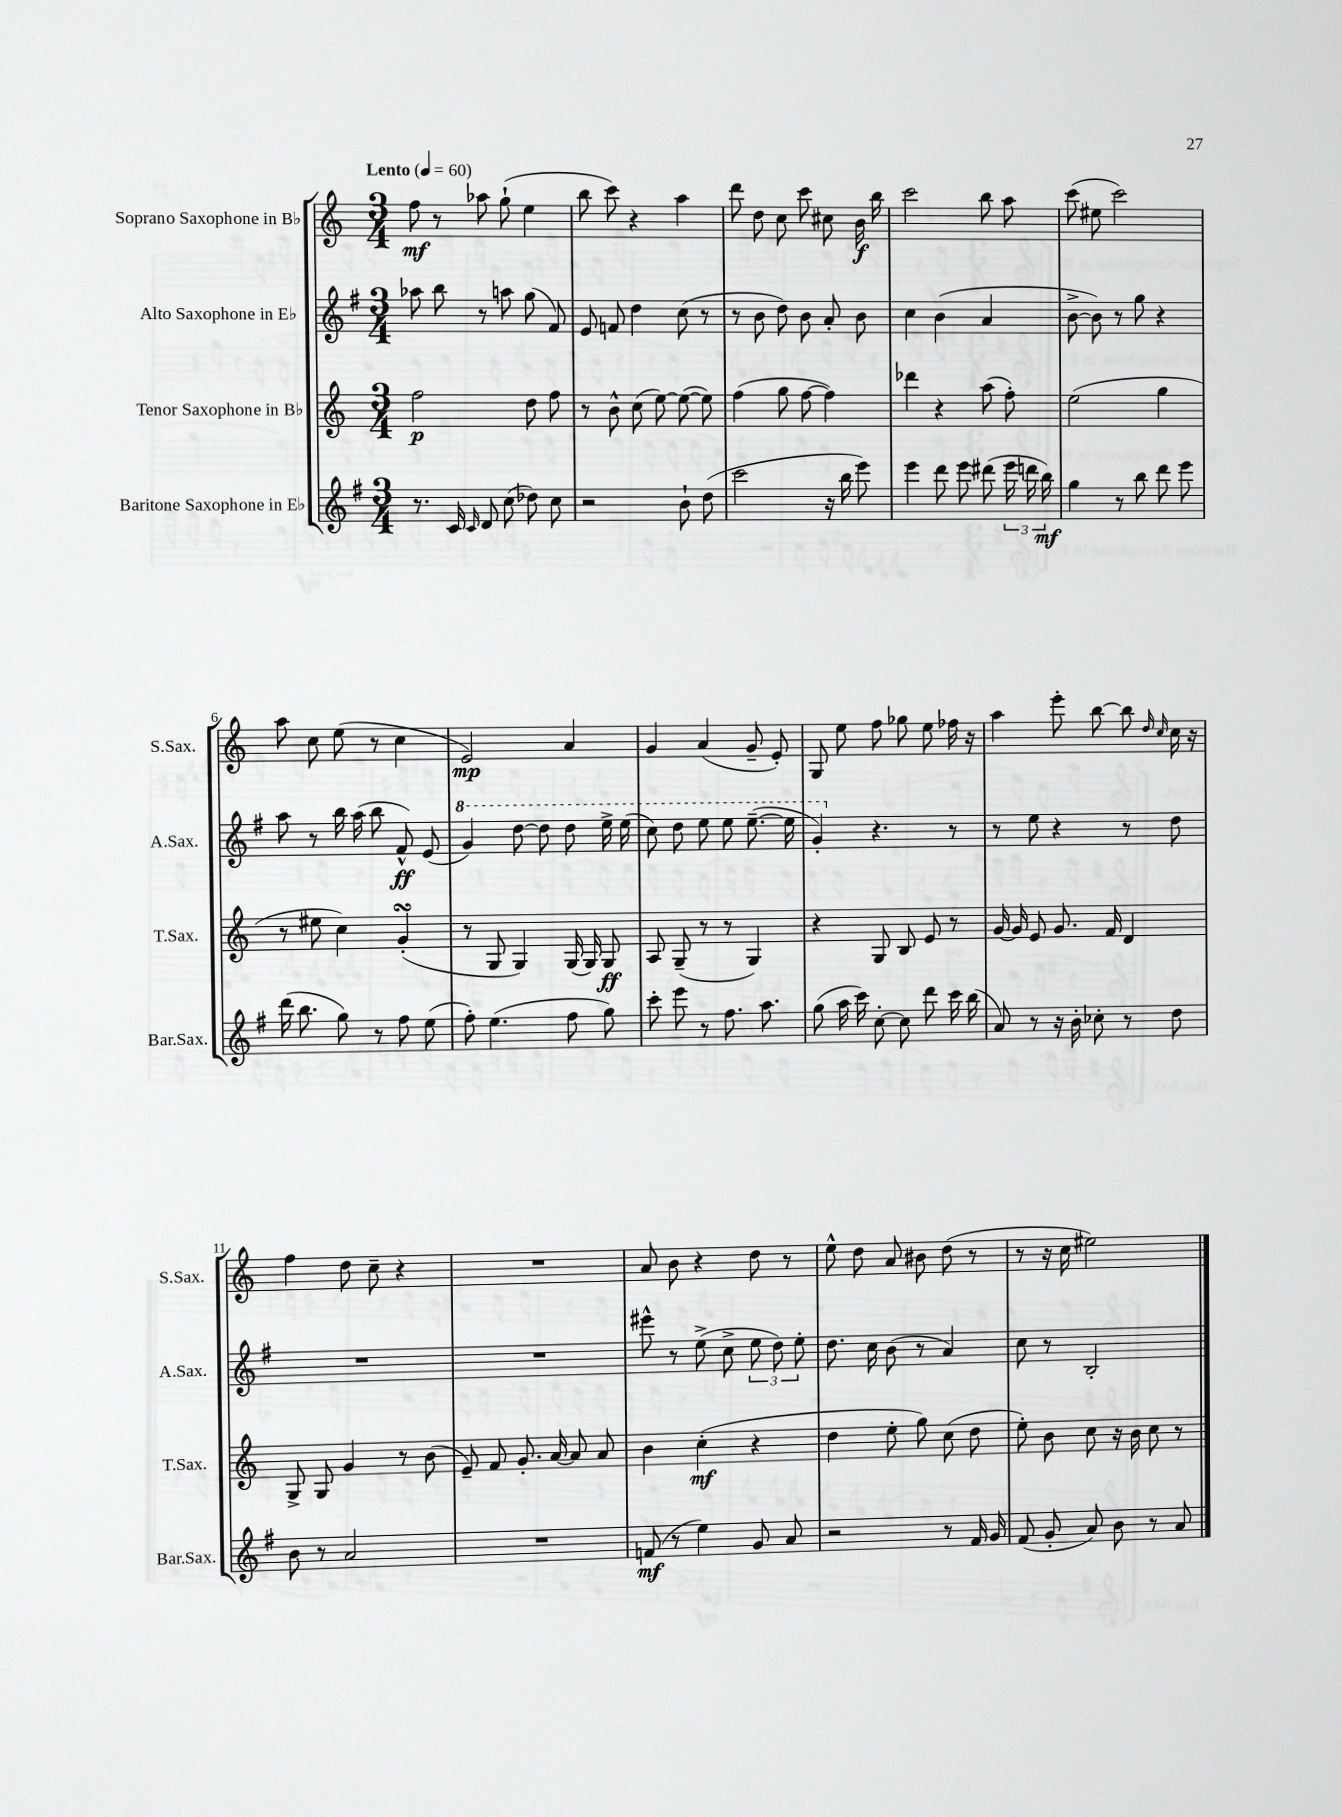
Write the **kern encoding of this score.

**kern	**dynam	**kern	**dynam	**kern	**dynam	**kern	**dynam
*part4	*part4	*part3	*part3	*part2	*part2	*part1	*part1
*staff4	*staff4	*staff3	*staff3	*staff2	*staff2	*staff1	*staff1
*I"Baritone Saxophone in E♭	*	*I"Tenor Saxophone in B♭	*	*I"Alto Saxophone in E♭	*	*I"Soprano Saxophone in B♭	*
*I'Bar.Sax.	*	*I'T.Sax.	*	*I'A.Sax.	*	*I'S.Sax.	*
*clefG2	*	*clefG2	*	*clefG2	*	*clefG2	*
*k[f#]	*	*k[]	*	*k[f#]	*	*k[]	*
*M3/4	*	*M3/4	*	*M3/4	*	*M3/4	*
*MM60	*	*MM60	*	*MM60	*	*MM60	*
=1	=1	=1	=1	=1	=1	=1	=1
!	!	!	!	!	!	!LO:TX:a:B:t=Lento	!
8.r	.	2ff\	p	8aa-X\	.	8ff\	mf
.	.	.	.	8bb\	.	8r	.
16c/	.	.	.	.	.	.	.
16qqc/	.	.	.	.	.	.	.
8d/	.	.	.	8r	.	8aa-X\	.
(8cc\	.	.	.	8aan\	.	(8gg`\	.
8dd-X\)	.	8dd\	.	(8gg\	.	4ee\	.
8cc\	.	8ff\	.	8f#/)	.	.	.
=2	=2	=2	=2	=2	=2	=2	=2
2r	.	8r	.	8e/	.	8bb\	.
.	.	8b^^\	.	8fn/	.	8ccc\)	.
.	.	(8cc\	.	4dd\	.	4r	.
.	.	[8ee\)	.	.	.	.	.
8b`\	.	(8ee\_	.	(8cc\	.	4aa\	.
(8dd\	.	8ee\])	.	8r	.	.	.
=3	=3	=3	=3	=3	=3	=3	=3
2ccc\	.	(4ff\	.	8r	.	8ddd\	.
.	.	.	.	8b\	.	8dd\	.
.	.	8gg\	.	8dd\)	.	8cc\	.
.	.	[8ff\	.	8b\	.	8ccc\	.
16r	.	4ff\])	.	8a'/	.	8cc#X\	.
16bb\	.	.	.	.	.	.	.
8eee\)	.	.	.	8b\	.	16b\	f
.	.	.	.	.	.	16bb\	.
=4	=4	=4	=4	=4	=4	=4	=4
4eee\	.	4ddd-X\	.	4cc\	.	2ccc\	.
8ddd\	.	4r	.	(4b\	.	.	.
8eee\	.	.	.	.	.	.	.
(8ddd#X\	.	(8aa\	.	4a/	.	8bb\	.
24eee\	.	8ff'\)	.	.	.	8aa\	.
24dddn\	.	.	.	.	.	.	.
24bb\)	mf	.	.	.	.	.	.
=5	=5	=5	=5	=5	=5	=5	=5
4gg\	.	(2ee\	.	[8b^\	.	(8ccc\	.
.	.	.	.	8b\])	.	8ee#X\	.
8r	.	.	.	8r	.	2ccc\)	.
8bb\	.	.	.	8gg\	.	.	.
8ddd\	.	4gg\	.	4r	.	.	.
8eee\	.	.	.	.	.	.	.
!!LO:LB:g=z
=6	=6	=6	=6	=6	=6	=6	=6
(16ddd\	.	8r	.	8aa\	.	8aa\	.
8.bb\	.	.	.	.	.	.	.
.	.	8ee#X\	.	8r	.	8cc\	.
8gg\)	.	4cc\)	.	16bb\	.	(8ee\	.
.	.	.	.	(16aa\	.	.	.
8r	.	.	.	8bb\	.	8r	.
8ff#\	.	(4gsSSS'/	.	8f#^^/)	ff	4cc\	.
(8ee\	.	.	.	(8e/	.	.	.
=7	=7	=7	=7	=7	=7	=7	=7
*	*	*	*	*8va	*	*	*
8ff#'\)	.	8r	.	4gg/)	.	2e/)	mp
(4.ee\	.	8G/	.	.	.	.	.
.	.	4G/)	.	[8ddd\	.	.	.
.	.	.	.	8ddd\]	.	.	.
8ff#\	.	(16G/	.	8ddd\	.	4a/	.
.	.	16G/)	.	.	.	.	.
8gg\)	.	8G/	ff	16eee^\	.	.	.
.	.	.	.	(16eee\	.	.	.
=8	=8	=8	=8	=8	=8	=8	=8
8ccc'\	.	8A/	.	8ccc\)	.	4g/	.
8eee\	.	(8G~/	.	8ddd\	.	.	.
8r	.	8r	.	8eee\	.	(4a/	.
8.ff#\	.	8r	.	8eee\	.	.	.
.	.	4G/)	.	([8.eee~\	.	8g~/	.
8.aa\	.	.	.	.	.	.	.
.	.	.	.	.	.	8e'/)	.
.	.	.	.	16eee\]	.	.	.
=9	=9	=9	=9	=9	=9	=9	=9
(8gg\	.	4r	.	4gg'/)	.	8G/	.
16aa\	.	.	.	.	.	8ee\	.
16ccc\)	.	.	.	.	.	.	.
*	*	*	*	*X8va	*	*	*
[8cc'\	.	8G/	.	4.r	.	8ff\	.
8cc\]	.	8B/	.	.	.	8gg-X\	.
8ddd\	.	8e/	.	.	.	8ee\	.
16ccc\	.	8r	.	8r	.	16ff-X\	.
(16bb\	.	.	.	.	.	16r	.
=10	=10	=10	=10	=10	=10	=10	=10
8a/)	.	[16g/	.	8r	.	4aa\	.
.	.	16g/]	.	.	.	.	.
8r	.	8e/	.	8ee\	.	.	.
16r	.	8.g/	.	4r	.	8eee'\	.
16b'\	.	.	.	.	.	.	.
8cc-X'\	.	.	.	.	.	[8bb\	.
.	.	16f/	.	.	.	.	.
8r	.	4d/	.	8r	.	8bb\]	.
.	.	.	.	.	.	16qqdd/	.
.	.	.	.	.	.	16qqcc/	.
8dd\	.	.	.	8dd\	.	16cc\	.
.	.	.	.	.	.	16r	.
!!LO:LB:g=z
=11	=11	=11	=11	=11	=11	=11	=11
8b\	.	8G^/	.	2.r	.	4ff\	.
8r	.	8G/	.	.	.	.	.
2a/	.	4g/	.	.	.	8dd\	.
.	.	.	.	.	.	8cc~\	.
.	.	8r	.	.	.	4r	.
.	.	(8b\	.	.	.	.	.
=12	=12	=12	=12	=12	=12	=12	=12
2.r	.	8e~/)	.	2.r	.	2.r	.
.	.	8f/	.	.	.	.	.
.	.	8.g'/	.	.	.	.	.
.	.	[16a/	.	.	.	.	.
.	.	8a/]	.	.	.	.	.
.	.	8a/	.	.	.	.	.
=13	=13	=13	=13	=13	=13	=13	=13
(8fn/	mf	4b\	.	8eee#X^^\	.	8a/	.
8r	.	.	.	8r	.	8b\	.
4ee\)	.	(4cc'\	mf	(8ee^\	.	4r	.
.	.	.	.	8cc^\	.	.	.
8g/	.	4r	.	12ee\	.	8dd\	.
.	.	.	.	12dd\)	.	.	.
8a/	.	.	.	.	.	8r	.
.	.	.	.	12ee'\	.	.	.
=14	=14	=14	=14	=14	=14	=14	=14
2r	.	4dd\	.	8.dd\	.	8ee^^\	.
.	.	.	.	.	.	8dd\	.
.	.	.	.	16cc\	.	.	.
.	.	8ee'\	.	(8b\	.	8a/	.
.	.	8gg\)	.	8r	.	8b#X\	.
8r	.	(8cc\	.	4a/)	.	(8dd\	.
16f#/	.	8dd\	.	.	.	8r	.
16g/	.	.	.	.	.	.	.
=15	=15	=15	=15	=15	=15	=15	=15
(8f#/	.	8ee'\)	.	8cc\	.	8r	.
8g'/	.	8b\	.	8r	.	16r	.
.	.	.	.	.	.	16cc\	.
8a/)	.	8cc\	.	2B'/	.	2ee#X\)	.
8b\	.	16r	.	.	.	.	.
.	.	16b\	.	.	.	.	.
8r	.	8cc\	.	.	.	.	.
8a/	.	8r	.	.	.	.	.
==	==	==	==	==	==	==	==
*-	*-	*-	*-	*-	*-	*-	*-
